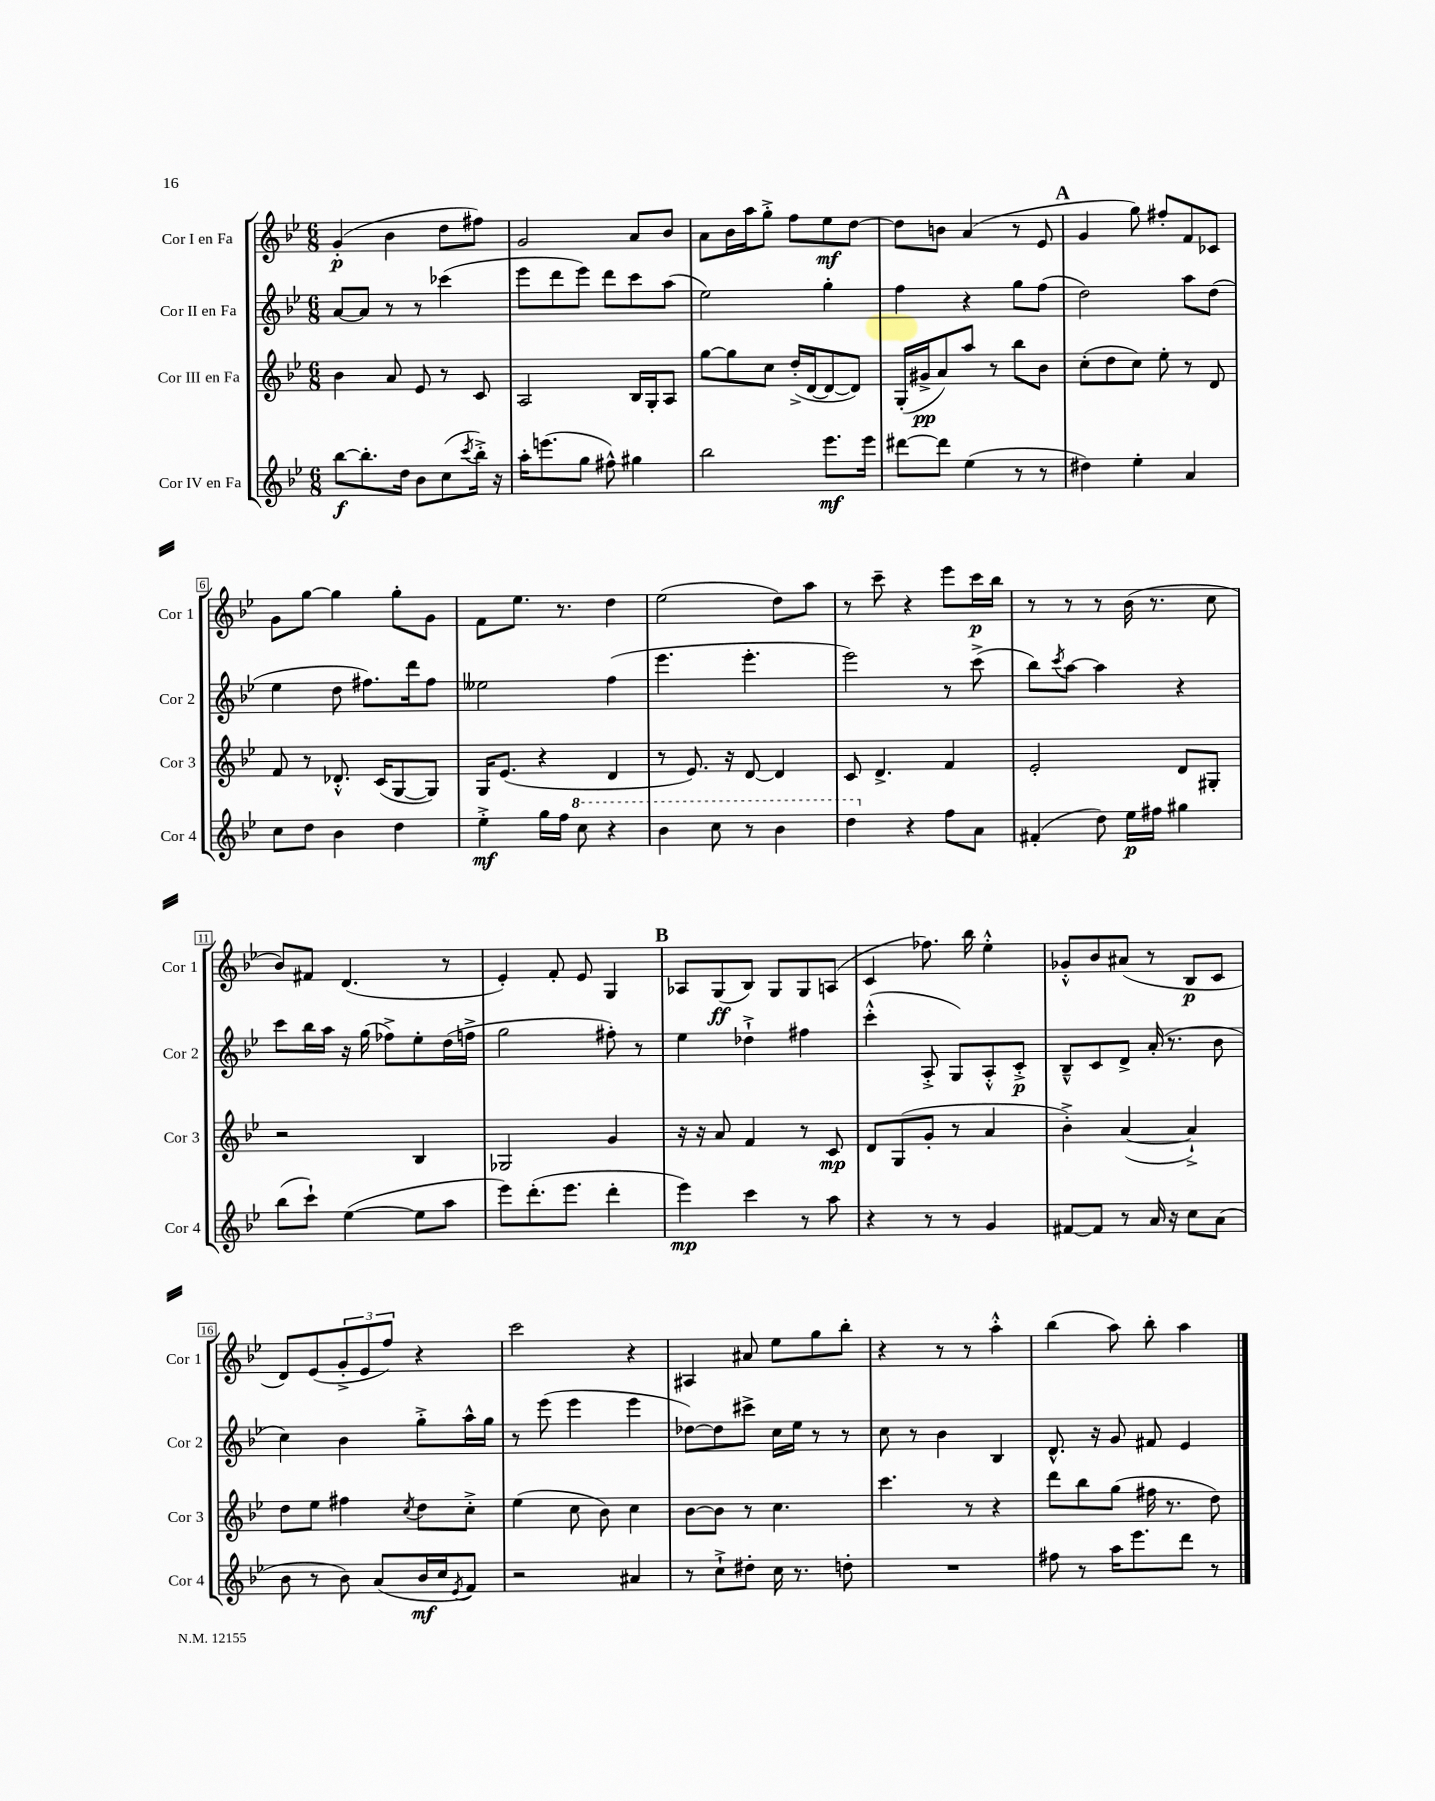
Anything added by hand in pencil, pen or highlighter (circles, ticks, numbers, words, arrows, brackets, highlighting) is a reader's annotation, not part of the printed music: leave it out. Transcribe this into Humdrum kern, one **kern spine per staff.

**kern	**dynam	**kern	**dynam	**kern	**dynam	**kern	**dynam
*part4	*part4	*part3	*part3	*part2	*part2	*part1	*part1
*staff4	*staff4	*staff3	*staff3	*staff2	*staff2	*staff1	*staff1
*I"Cor IV en Fa	*	*I"Cor III en Fa	*	*I"Cor II en Fa	*	*I"Cor I en Fa	*
*I'Cor 4	*	*I'Cor 3	*	*I'Cor 2	*	*I'Cor 1	*
*clefG2	*	*clefG2	*	*clefG2	*	*clefG2	*
*k[b-e-]	*	*k[b-e-]	*	*k[b-e-]	*	*k[b-e-]	*
*M6/8	*	*M6/8	*	*M6/8	*	*M6/8	*
=1	=1	=1	=1	=1	=1	=1	=1
[8bb-\L	f	4b-\	.	[8a/L	.	(4g'/	p
8.bb-'\]	.	.	.	8a/J]	.	.	.
.	.	8a/	.	8r	.	4b-\	.
16dd\Jk	.	.	.	.	.	.	.
8b-\L	.	8e-/	.	8r	.	.	.
(8cc\	.	8r	.	(4ccc-X\	.	8dd\L	.
8qccc/	.	.	.	.	.	.	.
16bb-'^\Jk)	.	8c/	.	.	.	8ff#X\J)	.
16r	.	.	.	.	.	.	.
=2	=2	=2	=2	=2	=2	=2	=2
16aa'\KL	.	2A/	.	8eee-\L	.	2g/	.
(8.eeen\	.	.	.	.	.	.	.
.	.	.	.	8ddd\	.	.	.
8gg\J	.	.	.	8eee-\J)	.	.	.
8ff#X^^\)	.	.	.	8ddd\L	.	.	.
4gg#X\	.	16B-/LL	.	8ccc\	.	8a/L	.
.	.	16G'/J	.	.	.	.	.
.	.	8A/J	.	(8aa\J	.	8b-/J	.
=3	=3	=3	=3	=3	=3	=3	=3
2bb-\	.	[8gg\L	.	2ee-\)	.	8a\L	.
.	.	8gg\]	.	.	.	16b-\L	.
.	.	.	.	.	.	16aa\J	.
.	.	8cc\J	.	.	.	8gg'^\J	.
.	.	(16dd'^/LL	.	.	.	8ff\L	.
.	.	[16d/J	.	.	.	.	.
8.eee-\L	mf	8d/_	.	4gg'\	.	8ee-\	mf
.	.	8d/J])	.	.	.	[8dd\J	.
16eee-\Jk	.	.	.	.	.	.	.
=4	=4	=4	=4	=4	=4	=4	=4
[8ddd#X\L	.	(16G'/LL	.	4ff\	.	8dd\L]	.
.	.	16g#X^/J	pp	.	.	.	.
8ddd#\J]	.	8a/)	.	.	.	8bn\J	.
(4ee-\	.	8aa/J	.	4r	.	(4a/	.
.	.	8r	.	.	.	.	.
8r	.	8bb-\L	.	8gg\L	.	8r	.
8r	.	8b-\J	.	(8ff\J	.	8e-/	.
!!LO:REH:place=s1:t=A
=5	=5	=5	=5	=5	=5	=5	=5
4dd#X\)	.	(8cc'\L	.	2dd\)	.	4g/	.
.	.	8dd\	.	.	.	.	.
4ee-'\	.	8cc\J)	.	.	.	8gg\)	.
.	.	8ee-'\	.	.	.	8ff#X'/L	.
4a/	.	8r	.	8aa\L	.	8f/	.
.	.	8d/	.	(8dd\J	.	8c-X/J	.
!!LO:LB:g=z
=6	=6	=6	=6	=6	=6	=6	=6
8cc\L	.	8f/	.	4ee-\	.	8g\L	.
8dd\J	.	8r	.	.	.	[8gg\J	.
4b-\	.	8.d-X'^^/	.	8dd\	.	4gg\]	.
.	.	.	.	8.ff#X\L)	.	.	.
.	.	(16c/KL	.	.	.	.	.
4dd\	.	[8G/	.	.	.	8gg'\L	.
.	.	.	.	16ddd\k	.	.	.
.	.	8G/J])	.	8ff#\J	.	8g\J	.
=7	=7	=7	=7	=7	=7	=7	=7
4ee-'^\	mf	16G/KL	.	2ee--X\	.	8f\L	.
.	.	(8.e-/J	.	.	.	.	.
.	.	.	.	.	.	8.ee-\J	.
16gg\LL	.	4r	.	.	.	.	.
16ff\JJ	.	.	.	.	.	8.r	.
*8va	*	*	*	*	*	*	*
8ccc\	.	.	.	.	.	.	.
4r	.	4d/	.	(4ff\	.	4dd\	.
=8	=8	=8	=8	=8	=8	=8	=8
4bb-\	.	8r	.	4.eee-\	.	(2ee-\	.
.	.	8.e-/)	.	.	.	.	.
8ccc\	.	.	.	.	.	.	.
.	.	16r	.	.	.	.	.
8r	.	[8d/	.	4.eee-'\	.	.	.
4bb-\	.	4d/]	.	.	.	8dd\L)	.
.	.	.	.	.	.	8aa\J	.
=9	=9	=9	=9	=9	=9	=9	=9
4ddd\	.	8c/	.	2eee-\)	.	8r	.
.	.	4.d^/	.	.	.	8ccc~\	.
*X8va	*	*	*	*	*	*	*
4r	.	.	.	.	.	4r	.
8ff\L	.	4f/	.	8r	.	8eee-\L	.
8a\J	.	.	.	(8ccc^\	.	16ccc\L	p
.	.	.	.	.	.	16bb-\JJ	.
=10	=10	=10	=10	=10	=10	=10	=10
(4f#X'/	.	2e-'/	.	8bb-\L)	.	8r	.
.	.	.	.	8qccc/	.	.	.
.	.	.	.	[8aa\J	.	8r	.
8dd\)	.	.	.	4aa\]	.	8r	.
16ee-\LL	p	.	.	.	.	(16b-\	.
16ff#X\JJ	.	.	.	.	.	8.r	.
4gg#X\	.	8d/L	.	4r	.	.	.
.	.	8G#X'/J	.	.	.	8cc\	.
!!LO:LB:g=z
=11	=11	=11	=11	=11	=11	=11	=11
(8bb-\L	.	2r	.	8ccc\L	.	8b-/L)	.
8ccc`\J)	.	.	.	16bb-\L	.	8f#X/J	.
.	.	.	.	16aa\JJ	.	.	.
([4ee-\	.	.	.	16r	.	(4.d/	.
.	.	.	.	(16gg\	.	.	.
.	.	.	.	8ff-X^\L)	.	.	.
8ee-\L]	.	4B-/	.	8ee-'\	.	.	.
8aa\J	.	.	.	(16dd\L	.	8r	.
.	.	.	.	16ffn^\JJ	.	.	.
=12	=12	=12	=12	=12	=12	=12	=12
8eee-\L)	.	2G-X/	.	2gg\	.	4e-'/)	.
(8.ddd'\	.	.	.	.	.	.	.
.	.	.	.	.	.	8f'/	.
8.eee-\J	.	.	.	.	.	.	.
.	.	.	.	.	.	8e-/	.
4ddd'\	.	4g/	.	8ff#X'\)	.	4G/	.
.	.	.	.	8r	.	.	.
!!LO:REH:place=s1:t=B
=13	=13	=13	=13	=13	=13	=13	=13
4eee-\)	mp	16r	.	4ee-\	.	8A-X/L	.
.	.	16r	.	.	.	.	.
.	.	8a/	.	.	.	(8G/	ff
4ccc\	.	4f/	.	4dd-X`^\	.	8B-/J)	.
.	.	.	.	.	.	8G/L	.
8r	.	8r	.	4ff#X\	.	8G/	.
8aa\	.	8c/	mp	.	.	(8An/J	.
=14	=14	=14	=14	=14	=14	=14	=14
4r	.	8d/L	.	(4ccc'^^\	.	4c/	.
.	.	(8G/	.	.	.	.	.
8r	.	8g'/J	.	8A'^/	.	8.ff-X\)	.
8r	.	8r	.	8G/L)	.	.	.
.	.	.	.	.	.	16bb-\	.
4g/	.	4a/	.	8A'^^/	.	4ee-'^^\	.
.	.	.	.	8c'^/J	p	.	.
=15	=15	=15	=15	=15	=15	=15	=15
[8f#X/L	.	4b-'^\)	.	8B-~^^/L	.	8g-X'^^/L	.
8f#/J]	.	.	.	8c/	.	8b-/	.
8r	.	([4a/	.	8d^/J	.	(8a#X/J	.
16a/	.	.	.	(16a'/	.	8r	.
16r	.	.	.	8.r	.	.	.
8cc\L	.	4a`^/])	.	.	.	8B-/L	p
(8a\J	.	.	.	8b-\	.	8c/J	.
!!LO:LB:g=z
=16	=16	=16	=16	=16	=16	=16	=16
8b-\	.	8dd\L	.	4cc\)	.	8d/L)	.
8r	.	8ee-\J	.	.	.	(8e-/	.
8b-\)	.	4ff#X\	.	4b-\	.	12g'^/	.
.	.	.	.	.	.	12e-/	.
(8a/L	.	.	.	.	.	.	.
.	.	.	.	.	.	12ff/J)	.
.	.	8qcc/	.	.	.	.	.
16b-/L	mf	8dd\L	.	8gg'^\L	.	4r	.
16cc/J	.	.	.	.	.	.	.
8qe-/	.	.	.	.	.	.	.
8f/J)	.	8cc'^\J	.	16aa^^\L	.	.	.
.	.	.	.	16gg\JJ	.	.	.
=17	=17	=17	=17	=17	=17	=17	=17
2r	.	(4ee-\	.	8r	.	2ccc\	.
.	.	.	.	(8eee-\	.	.	.
.	.	8cc\	.	4eee-\	.	.	.
.	.	8b-\)	.	.	.	.	.
4a#X/	.	4cc\	.	4eee-\	.	4r	.
=18	=18	=18	=18	=18	=18	=18	=18
8r	.	[8b-\L	.	[8dd-X\L)	.	4A#X/	.
8cc`^\L	.	8b-\J]	.	8dd-\]	.	.	.
8dd#X'\J	.	8r	.	8ccc#X^\J	.	8a#X/	.
16cc\	.	4.cc\	.	16cc\LL	.	8ee-\L	.
8.r	.	.	.	16ee-\JJ	.	.	.
.	.	.	.	8r	.	8gg\	.
8ddn'\	.	.	.	8r	.	8bb-'\J	.
=19	=19	=19	=19	=19	=19	=19	=19
2.r	.	4.ccc\	.	8cc\	.	4r	.
.	.	.	.	8r	.	.	.
.	.	.	.	4b-\	.	8r	.
.	.	8r	.	.	.	8r	.
.	.	4r	.	4B-/	.	4aa'^^\	.
=20	=20	=20	=20	=20	=20	=20	=20
8ff#X\	.	8ddd\L	.	8.d^^/	.	(4bb-\	.
8r	.	8bb-\	.	.	.	.	.
.	.	.	.	16r	.	.	.
16aa\KL	.	(8gg\J	.	8g/	.	8aa\)	.
8.eee-\	.	.	.	.	.	.	.
.	.	16ff#X\	.	8f#X/	.	8bb-'\	.
.	.	8.r	.	.	.	.	.
8ddd\J	.	.	.	4e-/	.	4aa\	.
8r	.	8dd\)	.	.	.	.	.
==	==	==	==	==	==	==	==
*-	*-	*-	*-	*-	*-	*-	*-
